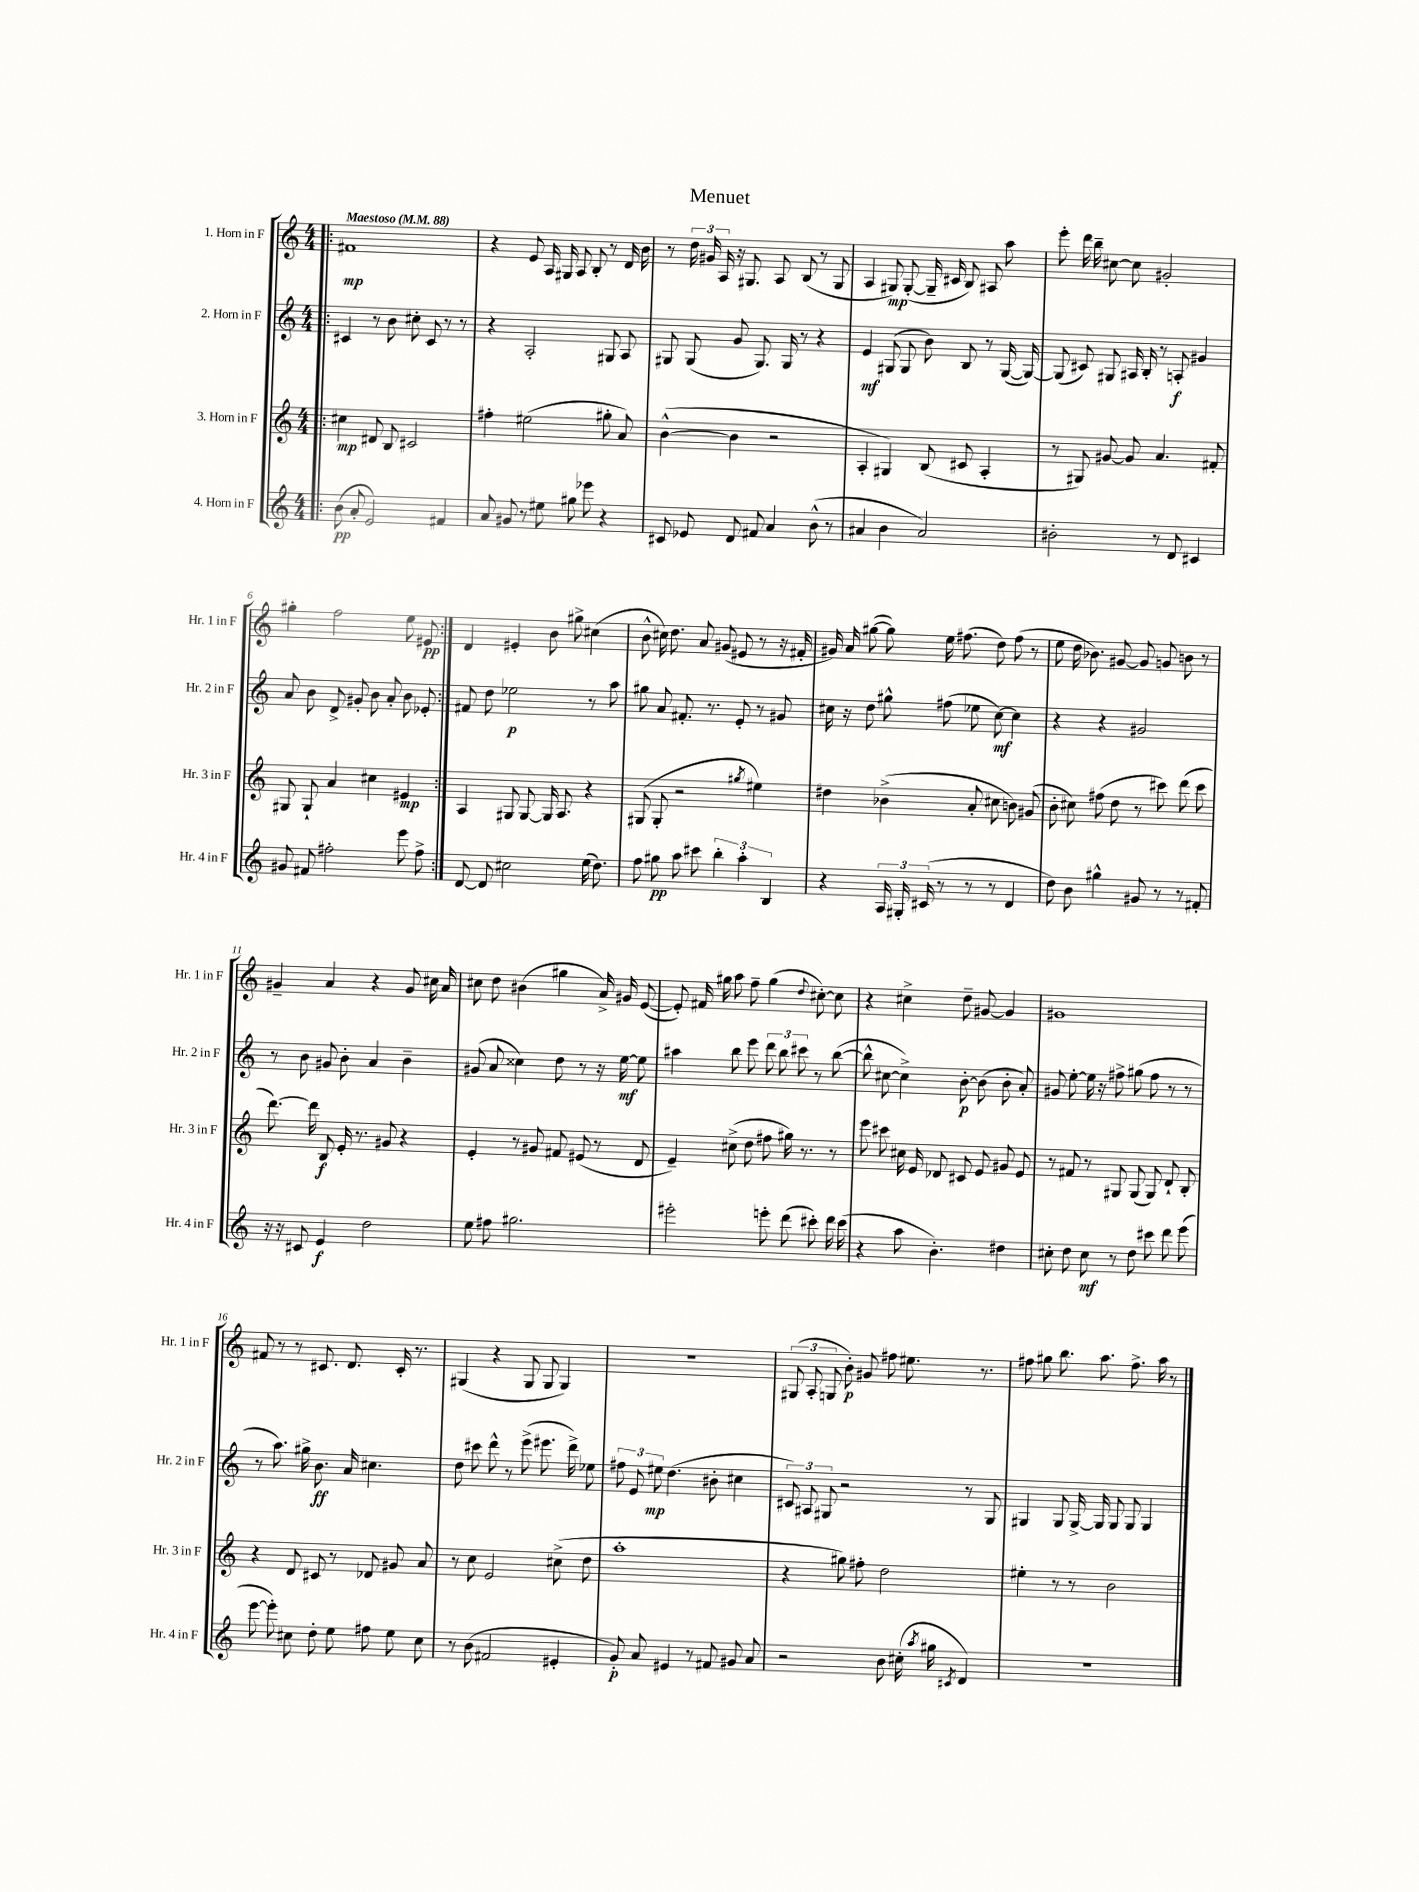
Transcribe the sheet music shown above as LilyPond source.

\header { title = "Menuet" }
<<
\new StaffGroup <<
\new Staff = "s0" \with { instrumentName = "1. Horn in F" shortInstrumentName = "Hr. 1 in F" } {
    \clef treble \key c \major \numericTimeSignature \time 4/4 \tempo "Maestoso" 4 = 88
    \autoBeamOff \repeat volta 2 { \bar ".|:" fis'1\mp |
    r4 e'8 a16 gis16 a8 b8-. r8 d'16 b'16 |
    r8 \tuplet 3/2 { d''16 gis'16 a16 } r16 gis8. a8 b8( r8 gis8 |
    a4 gis8\mp) gis8~-.( gis16-- cis'16 b8) ais8 a''8 |
    e'''8-. d'''16 b''16-- cis''8~ cis''8 gis'2-. |
    gis''4-. f''2 e''8 eis'8\pp | }
    d'4 eis'4-. b'8 gis''8-> cis''4( |
    b'8-^ cis''16) d''8. a'8 gis'8( eis'8 r8 r16 fis'16-. |
    gis'16) a'16 gis''8~( gis''8) e''16 fis''8.( d''8) fis''8( r8 |
    e''8 d''16 bes'8.) gis'8~ gis'8 g'8 b'8 r8 |
    gis'4-- a'4 r4 gis'8 cis''16 a'16 |
    cis''8 d''8 bis'4( gis''4 a'16->) gis'16 e'8~( |
    e'8-.) fis'16 gis''16 a''8 f''8-- gis''4( \appoggiatura { d''8 } cis''8~-.) cis''8 |
    r4 cis''4-> d''8-- gis'8~ gis'4 |
    gis'1 |
    fis'8 r8 r8 cis'8. d'8. cis'16-. r8. |
    gis4( r4 gis8 gis8 gis4) |
    R1 |
    \tuplet 3/2 { gis8( a8-. g8 } b'8-.\p) gis'8 fis''8 eis''8. r8. |
    fis''8 gis''8 b''8. a''8. fis''8.-> a''16 r8 \bar "|." |
}
\new Staff = "s1" \with { instrumentName = "2. Horn in F" shortInstrumentName = "Hr. 2 in F" } {
    \clef treble \key c \major \numericTimeSignature \time 4/4
    \autoBeamOff \repeat volta 2 { \bar ".|:" cis'4 r8 b'8 cis''8-. cis'8 r8 r8 |
    r4 a2-. gis8 a8 |
    gis8 gis8( g'8 gis8.) gis16 r8 r4 |
    e'4\mf gis8( gis8 b'8) b8 r8 gis16~( gis16~) |
    gis8( cis'8) gis8 ais16 b16-. r8 a8-.\f gis'4 |
    a'8 b'8 d'8-> gis'8-. b'8 a'8-. b'8 ees'8-. | }
    fis'8 d''8 ees''2\p r8 a''8 |
    gis''8 a'8 fis'8.-. r8. e'8-. r8 gis'8 |
    cis''16 r16 d''8 gis''8-^ fis''8( ees''8 cis''8~\mf) cis''4 |
    r4 r4 gis'2 |
    r8 b'8 gis'8 b'8-. a'4 b'4-- |
    gis'8( a'8 cisis''4) d''8 r8 r16 e''16~\mf e''8 |
    ais''4 b''8 e'''8 \tuplet 3/2 { d'''8 b''8 cis'''8 } r8 b''8~( |
    b''8-^ cis''8~ cis''4->) b'8~-.\p b'8( b'8-. a'8-.) |
    gis'8 e''8~-. e''16 r16 fis''8-> gis''8( fis''8 r8 r8 |
    r8 a''8.) gis''16-> b'8.\ff a'16 cis''4. |
    d''8 cis'''8 d'''8-^ r8 e'''8->( eis'''8. d'''16->) ees''8 |
    \tuplet 3/2 { fis''8 e'8 eis''8\mp } d''4.( bis'8-. cis''4 |
    \tuplet 3/2 { cis'8) ais8 gis8 } r2 r8 gis8 |
    gis4 gis8 gis16~-> gis16 gis8 gis8 gis4 \bar "|." |
}
\new Staff = "s2" \with { instrumentName = "3. Horn in F" shortInstrumentName = "Hr. 3 in F" } {
    \clef treble \key c \major \numericTimeSignature \time 4/4
    \autoBeamOff \repeat volta 2 { \bar ".|:" cis''4\mp dis'8 b8 cis'2 |
    fis''4-. eis''2( gis''8-. a'8) |
    b'4~-^( b'4 r2 |
    a4-. gis4) b8( cis'8 a4-. |
    r8 gis8) gis'8~ gis'8 a'4. fis'8-. |
    gis8 gis8-! a'4 cis''4 eis'4\mp | }
    a4 gis8 gis8~ gis16 a8. r4 |
    gis8( gis8-. r2 \acciaccatura { gis''8 } eis''4) |
    dis''4 bes'4->( a'8-. cis''8 b'8) gis'8( |
    b'8-. cis''8) fis''8( d''8 r8 cis'''8) d'''8( cis'''8 |
    d'''8.~) d'''16 b8\f e'16-. r8. gis'8 r4 |
    e'4-. r8 gis'8 fis'8 eis'8( r8 d'8 |
    e'4--) cis''8->( d''8 fis''8 gis''16) r8. r8 |
    e'''8 cis'''8 cis''16 e'16 des'8 cis'8 e'8 gis'8 e'8 |
    r8 fis'8 r8 gis8 gis8( gis8) d'8-! b8-. |
    r4 d'8 cis'8 r8 des'8 gis'8 a'8 |
    r8 c''8 e'2 cis''8->( d''8 |
    a''1-. |
    r4 gis''8) fis''8-. d''2 |
    eis''4-. r8 r8 b'2 \bar "|." |
}
\new Staff = "s3" \with { instrumentName = "4. Horn in F" shortInstrumentName = "Hr. 4 in F" } {
    \clef treble \key c \major \numericTimeSignature \time 4/4
    \autoBeamOff \repeat volta 2 { \bar ".|:" b'8\pp( a'8-. e'2) fis'4 |
    a'8 gis'8 r8 eis''8 gis''8 ees'''8 r4 |
    cis'8 ees'8 d'8 fis'8 a'4 b'8-^( r8 |
    ais'4 b'4 ais'2) |
    bis'2-. r8 d'8 cis'4 |
    gis'8 fis'8 fis''2-. e'''8 fis''8-> | }
    d'8~ d'8 cis''2 e''16( d''8.) |
    f''8 gis''8\pp a''8 cis'''8 \tuplet 3/2 { b''4-. a''4-. b4 } |
    r4 \tuplet 3/2 { a16 gis16-. cis'16( } r8 r8 r8 d'4 |
    d''8) b'8 gis''4-^ gis'8 r8 r8 fis'8-. |
    r16 r16 cis'8 e'4\f d''2 |
    e''8 fis''8 gis''2. |
    eis'''2-. e'''8-. d'''8( cis'''8-.) d'''16 cis'''16( |
    r4 a''8 b'4.-.) dis''4 |
    cis''8-. d''8 cis''8\mf r8 d''8 cis'''8 d'''8 e'''8( |
    e'''8~ e'''8-.) cis''8 d''8-. e''8 fis''8 e''8 cis''8 |
    r8 b'8( fis'2 eis'4-. |
    g'8-.\p) a'8 eis'4 r8 fis'8 gis'8 a'8 |
    r2 b'8 cis''16-.( \acciaccatura { a''8 } gis''16 \acciaccatura { cis'8 } d'4) |
    R1 \bar "|." |
}
>>
>>
